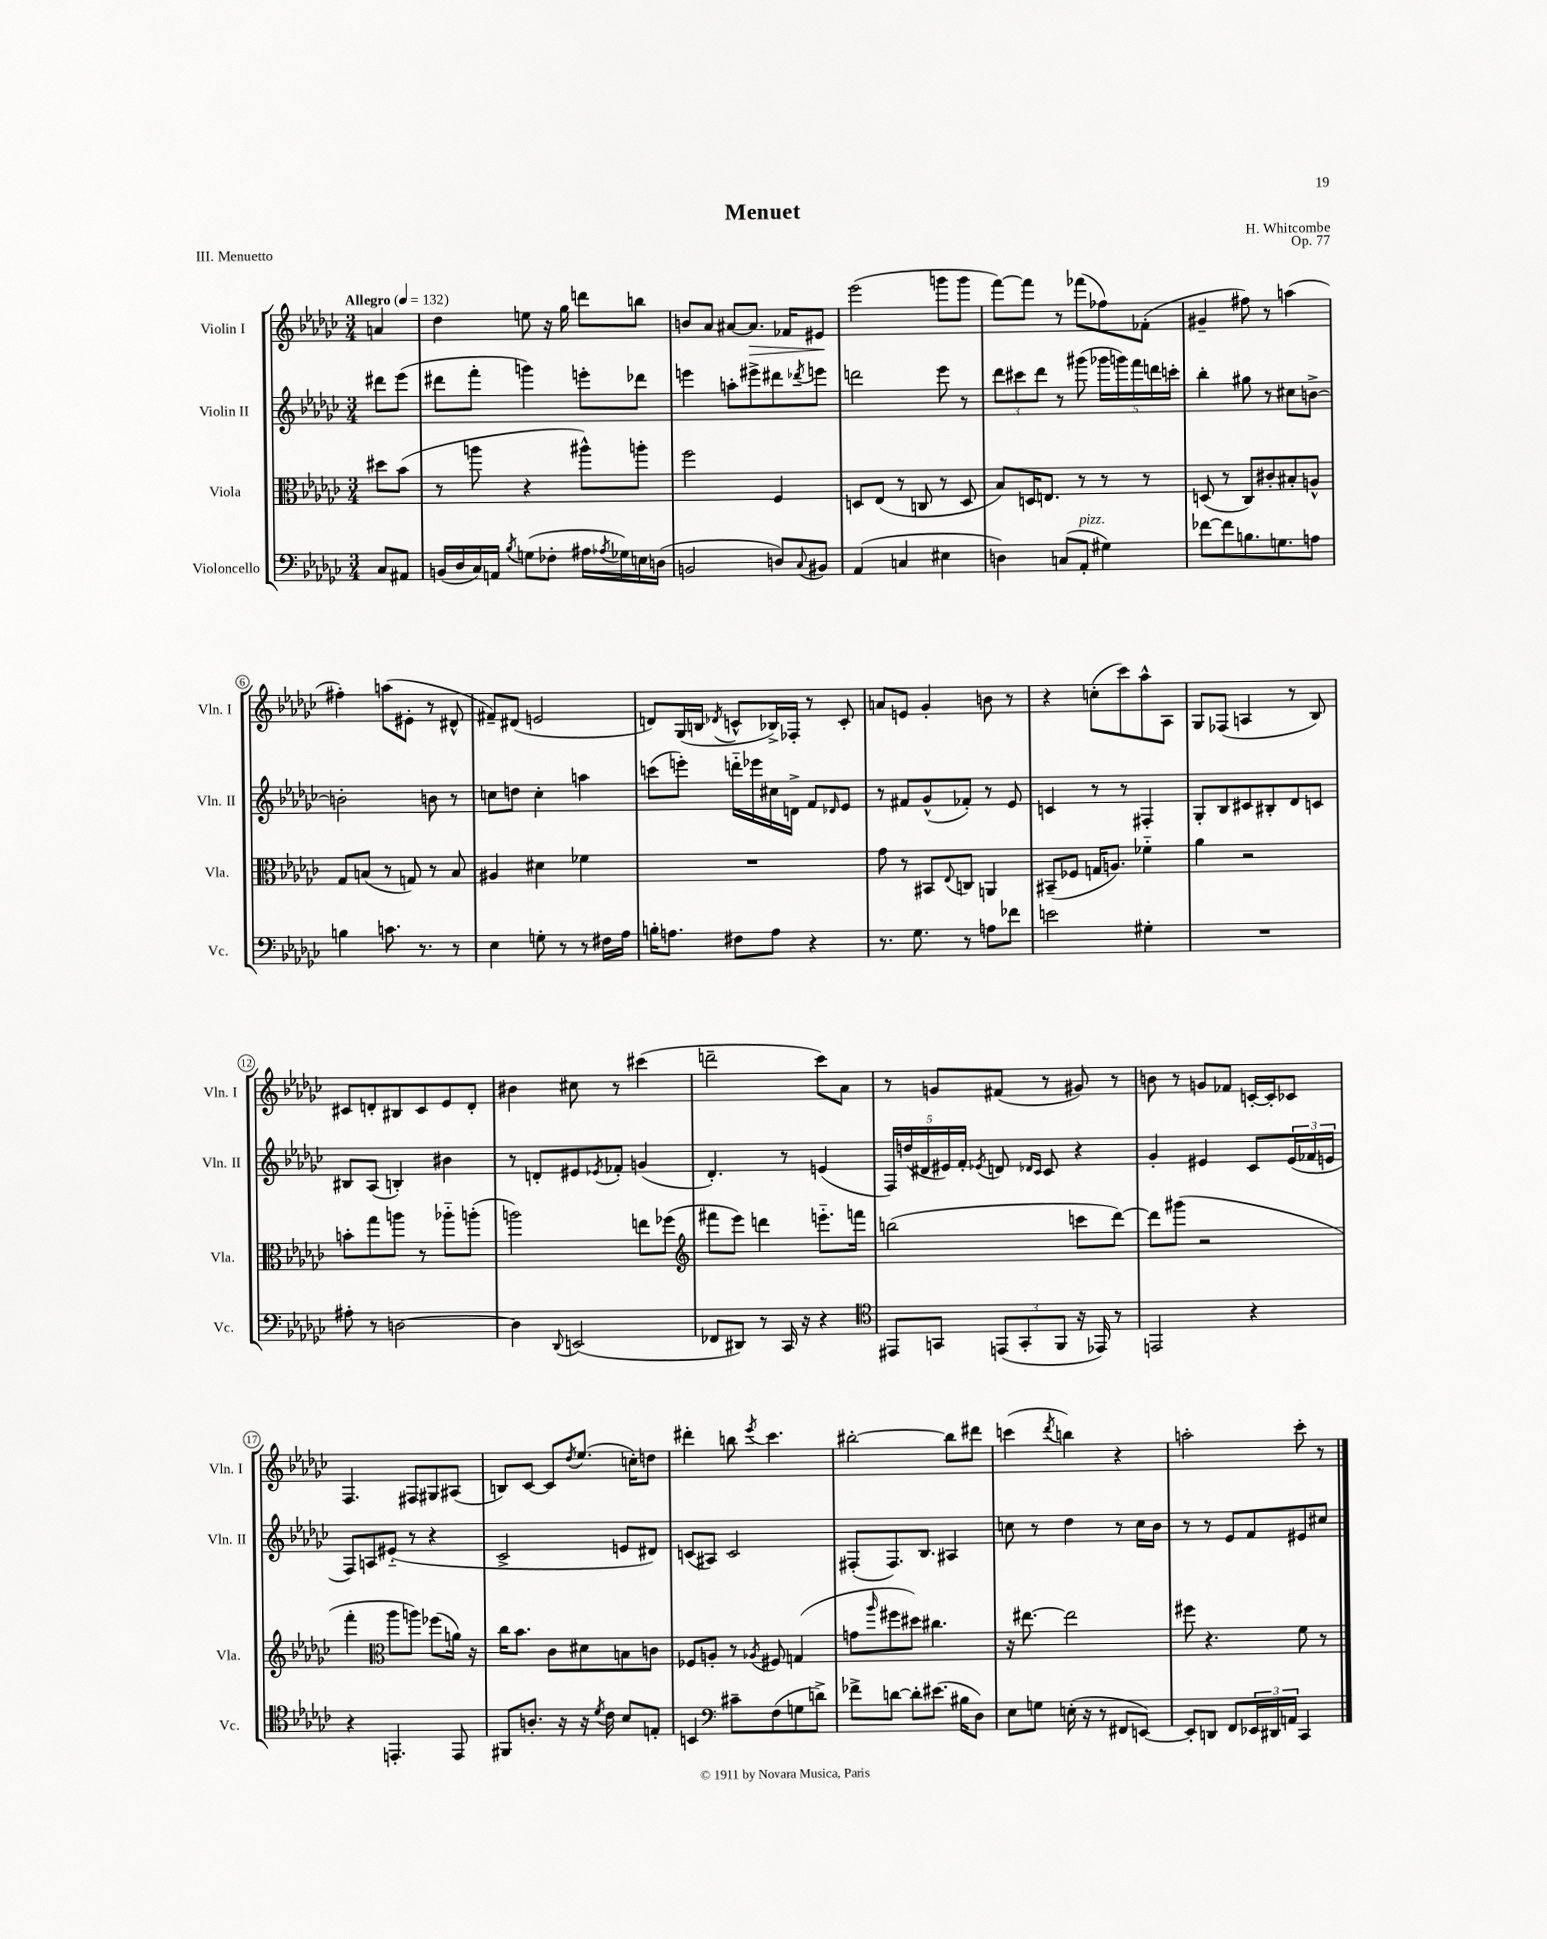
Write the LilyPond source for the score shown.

\header { title = "Menuet" composer = "H. Whitcombe" opus = "Op. 77" piece = "III. Menuetto" }
<<
\new StaffGroup <<
\new Staff = "s0" \with { instrumentName = "Violin I" shortInstrumentName = "Vln. I" } {
    \clef treble \key ges \major \numericTimeSignature \time 3/4 \partial 4 \tempo "Allegro" 4 = 132
    a'4 |
    des''4 e''8 r16 ges''16 d'''8 b''8 |
    b'8 aes'8 ais'8~ ais'8.\> fes'16 eis'8\! |
    ees'''2( g'''8 g'''8 |
    f'''8~) f'''8 r8 fes'''8( fes''8) fes'8-.( |
    gis'4-- fis''8) r8 a''4( |
    fis''4-.) a''8( eis'8-. r8 dis'8-^ |
    fis'8--) dis'8( e'2 |
    d'8) ges16( b16 \acciaccatura { des'8 } c'8-^ bes16->) fes16-. r8 c'8-. |
    a'8 e'8 ges'4-. b'8 r8 |
    r4 c''8-.( ces'''8) aes''8-^ aes8 |
    ges8 fes8( a4 r8 bes8) |
    cis'8 d'8-. bis8 cis'8 ees'8 d'8-. |
    bis'4 cis''8 r8 cis'''4( |
    d'''2-- ces'''8) aes'8 |
    r8 g'8 fis'8( r8 gis'8) r8 |
    b'8 r8 g'8 fes'8 c'16~-. c'16-. ces'8 |
    f4. fis8 gis8 ais8( |
    b8) ces'8~ ces'8 \acciaccatura { des''8 } ees''8.( c''16-.) d''8 |
    dis'''4-. b''8 \acciaccatura { ees'''8 } ces'''4. |
    bis''2~-. bis''8 dis'''8 |
    c'''4( \acciaccatura { des'''8 } b''4) r4 |
    a''2-. ces'''8-. r8 \bar "|." |
}
\new Staff = "s1" \with { instrumentName = "Violin II" shortInstrumentName = "Vln. II" } {
    \clef treble \key ges \major \numericTimeSignature \time 3/4 \partial 4
    dis'''8 ees'''8( |
    dis'''8 f'''8-. g'''4) e'''8-. des'''8 |
    e'''4 a''8-. eis'''8-> dis'''8 \acciaccatura { des'''8 } e'''8 |
    d'''2 ees'''8 r8 |
    \tuplet 3/2 { des'''8 cis'''8 des'''8 } r8 gis'''8( \tuplet 5/4 { ges'''16 g'''16) f'''16 d'''16 c'''16-. } |
    bes''4-. gis''8 r8 cis''8 b'8~-> |
    b'2-. b'8 r8 |
    c''8 d''8 c''4-. a''4 |
    c'''8( e'''8-.) d'''16-_ ees'''16 cis''16 d'16-> f'8 \grace { des'16 } ees'8 |
    r8 fis'8 ges'8-^( fes'8-.) r8 ees'8 |
    c'4 r8 r8 fis4-. |
    ges8-. bes8 cis'8 bis8-. des'8 c'8 |
    bis8 aes8( b4-.) bis'4 |
    r8 d'8-. eis'8 \acciaccatura { ees'8 } fes'8-. g'4( |
    des'4.-.) r8 e'4( |
    \tuplet 5/4 { f16) d''16( dis'16 eis'16) f'16-. } \acciaccatura { ees'8 } d'8 \grace { des'16 ces'16 } ces'8 r4 |
    ges'4-. eis'4 ces'8 \tuplet 3/2 { eis'16( fes'16 e'16 } |
    f8) a8 eis'8-_( r8 r4 |
    ces'2-> e'8 dis'8) |
    c'8( ais8) c'2 |
    fis8-.( fis8.) bes8. ais4 |
    c''8 r8 des''4 r8 c''16 bes'16 |
    r8 r8 ees'8 f'8 eis'8 cis''8 \bar "|." |
}
\new Staff = "s2" \with { instrumentName = "Viola" shortInstrumentName = "Vla." } {
    \clef alto \key ges \major \numericTimeSignature \time 3/4 \partial 4
    dis''8 bes'8( |
    r8 a''8 r4 ais''8-^) a''8-. |
    f''2 f4 |
    d8 ees8( r8 c8 r8 d8 |
    bes8) d16 e8. r8 r8 r8 |
    d8( r8 ces8) cis'8-. bis8-. a8-^ |
    ges8 b8( r8 g8) r8 b8 |
    ais4 dis'4 fes'4 |
    R2. |
    ges'8 r8 bis,8 \appoggiatura { ees8 } c8 a,4 |
    bis,8--( fes8 g16 a8.) fes'4-_ |
    aes'4 r2 |
    b'8-. ges''8 a''8 r8 aes''8-_ a''8-.( |
    a''2) e''8 fes''8( |
    \clef treble fis'''8 ees'''8) d'''4 e'''8.-_ f'''16 |
    b''2( c'''8 des'''8~) |
    des'''8 gis'''8( r2 |
    f'''4-. \clef alto aes''8 a''8) fes''8( a'16) r16 |
    ces''16 bes'8. ces'8 dis'8 b8 c'8 |
    fes8 a8-. r8 \acciaccatura { aes8 } fis8 g4( |
    g'8 \grace { aes''16 } fis''8 dis''8) cis''4. |
    r16 eis''8.~ eis''2 |
    fis''8 r4. f'8 r8 \bar "|." |
}
\new Staff = "s3" \with { instrumentName = "Violoncello" shortInstrumentName = "Vc." } {
    \clef bass \key ges \major \numericTimeSignature \time 3/4 \partial 4
    ces8 ais,8 |
    b,16( des16 ces16) a,16 \acciaccatura { bes8 } g8( fes8-. ais16 \acciaccatura { aes8 } ges16) e16 d16( |
    b,2 d8) \appoggiatura { ces8 } bis,8 |
    aes,4( c4 eis4 |
    d4) c8( aes,8-.^\markup { \italic "pizz." } gis4) |
    fes'8~ fes'8 b8. g8. a8 |
    b4 c'8. r8. r8 |
    ees4 g8-. r8 r8 fis16 aes16 |
    b16-. a8. fis8 a8 r4 |
    r8. ges8. r8 a8 fes'8 |
    e'2 gis4-. |
    R2. |
    ais8-. r8 d2~ |
    d4 \appoggiatura { des,8 } e,2( |
    fes,8 dis,8) r8 ces,16 r16 r4 |
    \clef tenor eis,8 g,8 \tuplet 3/2 { e,8( g,8-. f,8 } r16 ees,16) r8 |
    e,2 r4 |
    r4 e,4.-. e,8 |
    fis,8 a8.-. r16 r16 \acciaccatura { des'8 } ces'16 bes8 e8-. |
    b,4 \clef bass cis'8-- f8( g8 d'8->) |
    fes'8-> d'8~ d'8-. eis'8.( bis16 des8) |
    ees8 g8 e16-.( r16 r8 fis,8 e,8~) |
    e,8-. d,8 f,8 \tuplet 3/2 { ees,16 dis,16 a,16 } ces,4 \bar "|." |
}
>>
>>
\layout { \context { \Score \override BarNumber.stencil = #(make-stencil-circler 0.1 0.3 ly:text-interface::print) } }
